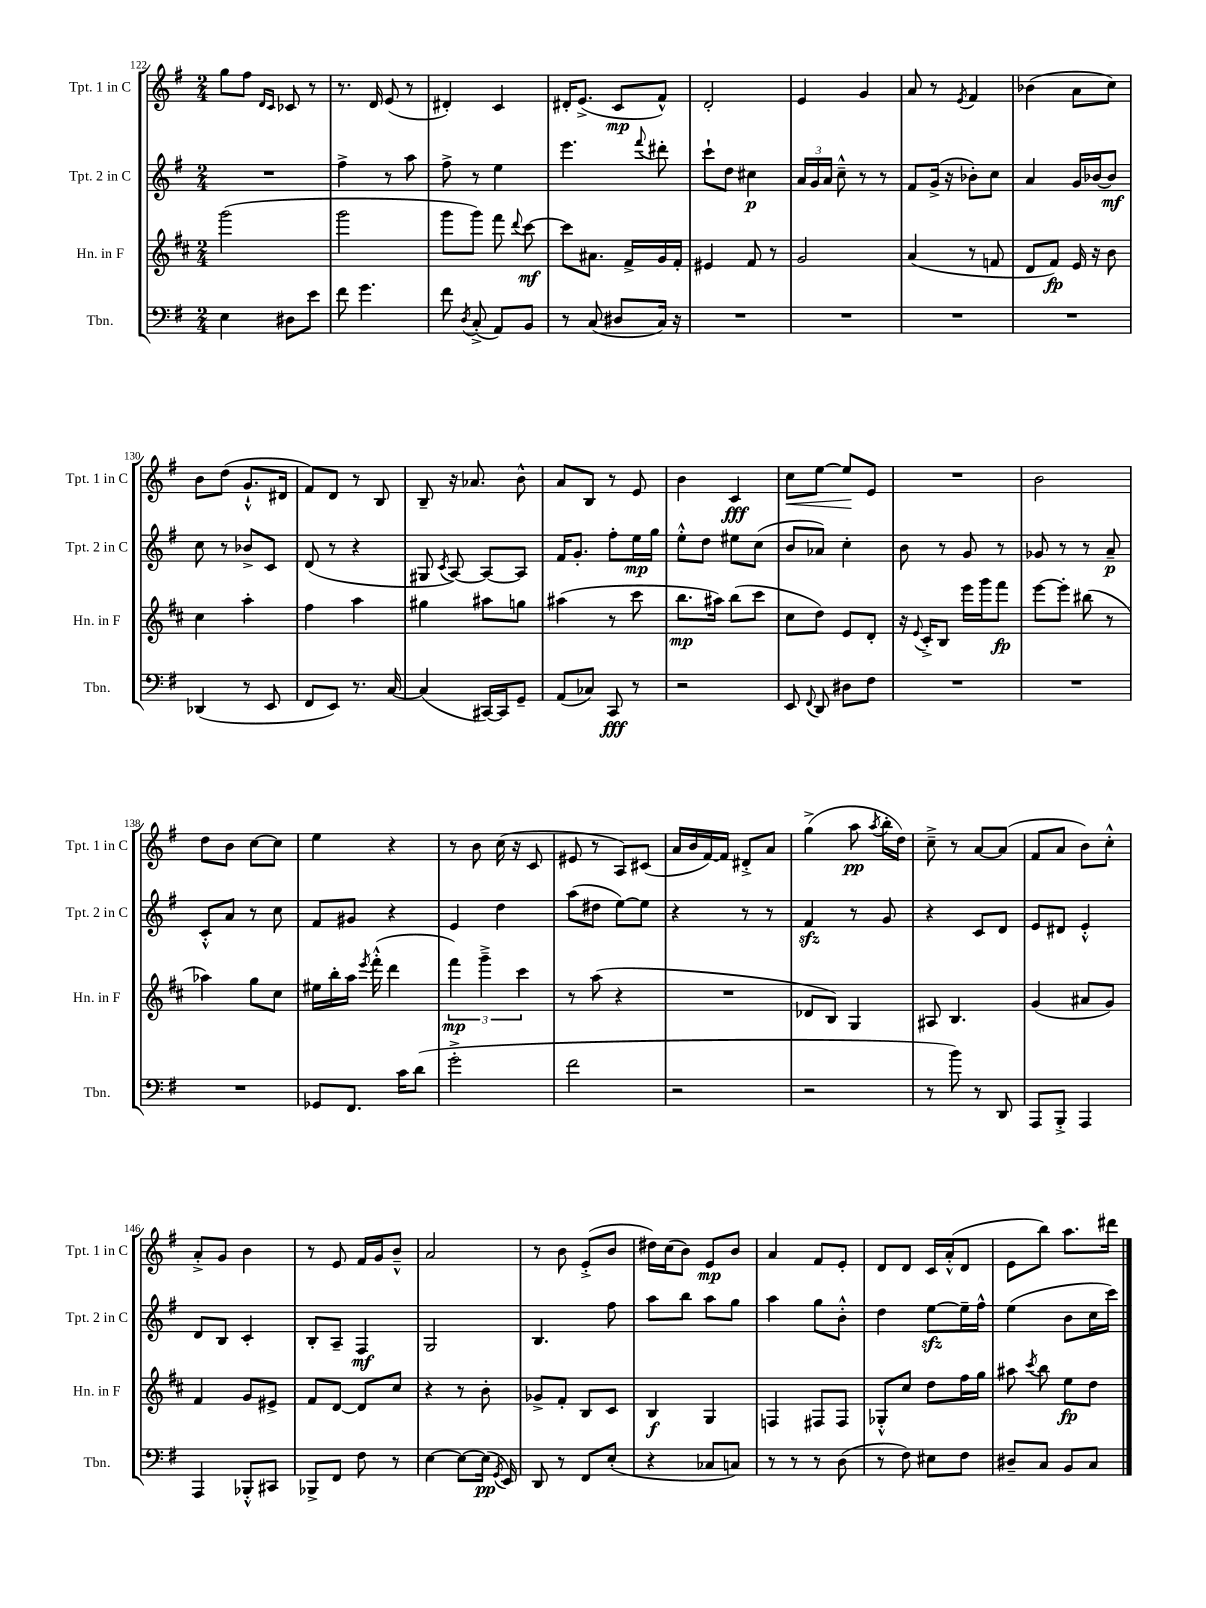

**kern	**kern	**kern	**kern
*staff4	*staff3	*staff2	*staff1
*clefF4	*clefG2	*clefG2	*clefG2
*k[f#]	*k[f#c#]	*k[f#]	*k[f#]
*M2/4	*M2/4	*M2/4	*M2/4
4E	(2ggg	2r	8gg
.	.	.	8ff#
.	.	.	16qqd
.	.	.	16qqc
8D#	.	.	8c-
8e	.	.	8r
=	=	=	=
8f#	2ggg	4ff#^	8.r
4.g	.	.	.
.	.	.	16d
.	.	8r	(8e
.	.	8aa	8r
=	=	=	=
8f#	8ggg	8ff#^	4d#')
8qD	.	.	.
(8C'^	8ggg)	8r	.
8AA)	8fff#	4ee	4c
.	8qqddd	.	.
8BB	[8ccc#	.	.
=	=	=	=
8r	8ccc#]	4.eee	16d#'
.	.	.	(8.e^
(8C	8.a#	.	.
8D#	.	.	8c
.	16f#^	.	.
.	.	8qqfff#	.
16C)	16g	8ddd#'	8f#^^)
16r	16f#'	.	.
=	=	=	=
2r	4e#	8ccc`	2d'
.	.	8dd	.
.	8f#	4cc#	.
.	8r	.	.
=	=	=	=
2r	2g	24a	4e
.	.	24g	.
.	.	24a	.
.	.	8cc~^^	.
.	.	8r	4g
.	.	8r	.
=	=	=	=
2r	(4a	8f#	8a
.	.	(16g^	8r
.	.	16r	.
.	.	.	8qe
.	8r	8b-')	4f#
.	8f	8cc	.
=	=	=	=
2r	8d	4a	(4b-
.	8f#)	.	.
.	16e	16g	8a
.	16r	[16b-	.
.	8b	8b-]	8cc)
=	=	=	=
(4DD-	4cc#	8cc	8b
.	.	8r	(8dd
8r	4aa'	8b-^	8.g`^^
8EE	.	8c	.
.	.	.	16d#
=	=	=	=
8FF#	4ff#	(8d	8f#)
8EE)	.	8r	8d
8.r	4aa	4r	8r
.	.	.	8B
[16C	.	.	.
=	=	=	=
(4C]	4gg#	8G#	8B~
.	.	8qc	.
.	.	[8A)	16r
.	.	.	8.a-
[16CC#)	8aa#	8A_	.
16CC#]	.	.	.
8GG~	8gg	8A]	8b^^
=	=	=	=
(8AA	(4aa#	16f#	8a
.	.	8.g'	.
8C-)	.	.	8B
8CC	8r	8ff#'	8r
8r	8ccc#	16ee	8e
.	.	16gg	.
=	=	=	=
2r	8.bb	8ee'^^	4b
.	.	8dd	.
.	16aa#)	.	.
.	(8bb	8ee#	4c
.	8ccc#	(8cc	.
=	=	=	=
8EE	8cc#	8b	8cc
8qqFF#	.	.	.
8DD	8dd)	8a-)	[8ee
8D#	8e	4cc'	8ee]
8F#	8d'	.	8e
=	=	=	=
2r	16r	8b	2r
.	8qqe	.	.
.	16c#'^	.	.
.	8B	8r	.
.	16eee	8g	.
.	16ggg	.	.
.	8fff#	8r	.
=	=	=	=
2r	[8eee	8g-	2b
.	8eee']	8r	.
.	(8bb#	8r	.
.	8r	8a~	.
=	=	=	=
2r	4aa-)	8c'^^	8dd
.	.	8a	8b
.	8gg	8r	[8cc
.	8cc#	8cc	8cc]
=	=	=	=
8GG-	16ee#	8f#	4ee
.	16bb'	.	.
8.FF#	16aa	8g#	.
.	8qeee	.	.
.	(16fff#'^^	.	.
.	4ddd	4r	4r
16c	.	.	.
(8d	.	.	.
=	=	=	=
2g'^	6fff#)	4e	8r
.	.	.	8b
.	6ggg~^	.	.
.	.	4dd	(16cc
.	.	.	16r
.	6ccc#	.	.
.	.	.	8c
=	=	=	=
2f#	8r	(8aa	8e#
.	(8aa	8dd#	8r
.	4r	[8ee)	8A)
.	.	8ee]	(8c#
=	=	=	=
2r	2r	4r	16a
.	.	.	16b
.	.	.	[16f#)
.	.	.	16f#]
.	.	8r	8d#'^
.	.	8r	8a
=	=	=	=
2r	8d-	4f#	(4gg^
.	8B)	.	.
.	4G	8r	8aa
.	.	.	8qaa
.	.	8g	16bb'
.	.	.	16dd)
=	=	=	=
8r	8A#	4r	8cc~^
8b)	4.B	.	8r
8r	.	8c	[8a
8DD	.	8d	(8a]
=	=	=	=
8AAA	(4g	8e	8f#
8BBB'^	.	8d#	8a
4AAA	8a#	4e'^^	8b)
.	8g)	.	8cc'^^
=	=	=	=
4AAA	4f#	8d	8a'^
.	.	8B	8g
8BBB-'^^	8g	4c'	4b
8CC#	8e#^	.	.
=	=	=	=
8BBB-^	8f#	8B'	8r
8FF#	[8d	8A~	8e
8F#	8d]	4F#	16f#
.	.	.	16g
8r	8cc#	.	8b~^^
=	=	=	=
[4E	4r	2G	2a
8E_	8r	.	.
(16E]	8b'	.	.
8qGG	.	.	.
16EE)	.	.	.
=	=	=	=
8DD	8g-^	4.B	8r
8r	8f#'	.	8b
8FF#	8B	.	(8e'^
(8E'	8c#	8ff#	8b
=	=	=	=
4r	4B	8aa	16dd#)
.	.	.	(16cc
.	.	8bb	8b)
8C-	4G	8aa	8e
8C)	.	8gg	8b
=	=	=	=
8r	4F	4aa	4a
8r	.	.	.
8r	8F#	8gg	8f#
(8D	8F#	8b'^^	8e'
=	=	=	=
8r	8G-'^^	4dd	8d
8F#)	8cc#	.	8d
8E#	8dd	[8ee	16c
.	.	.	(16a'^^
8F#	16ff#	16ee~]	8d
.	16gg	16ff#^^	.
=	=	=	=
8D#~	8aa#	(4ee	8e
.	8qccc#	.	.
8C	8bb	.	8bb)
8BB	8ee	8b	8.aa
8C	8dd	16cc	.
.	.	16ccc)	16ddd#
==	==	==	==
*-	*-	*-	*-
